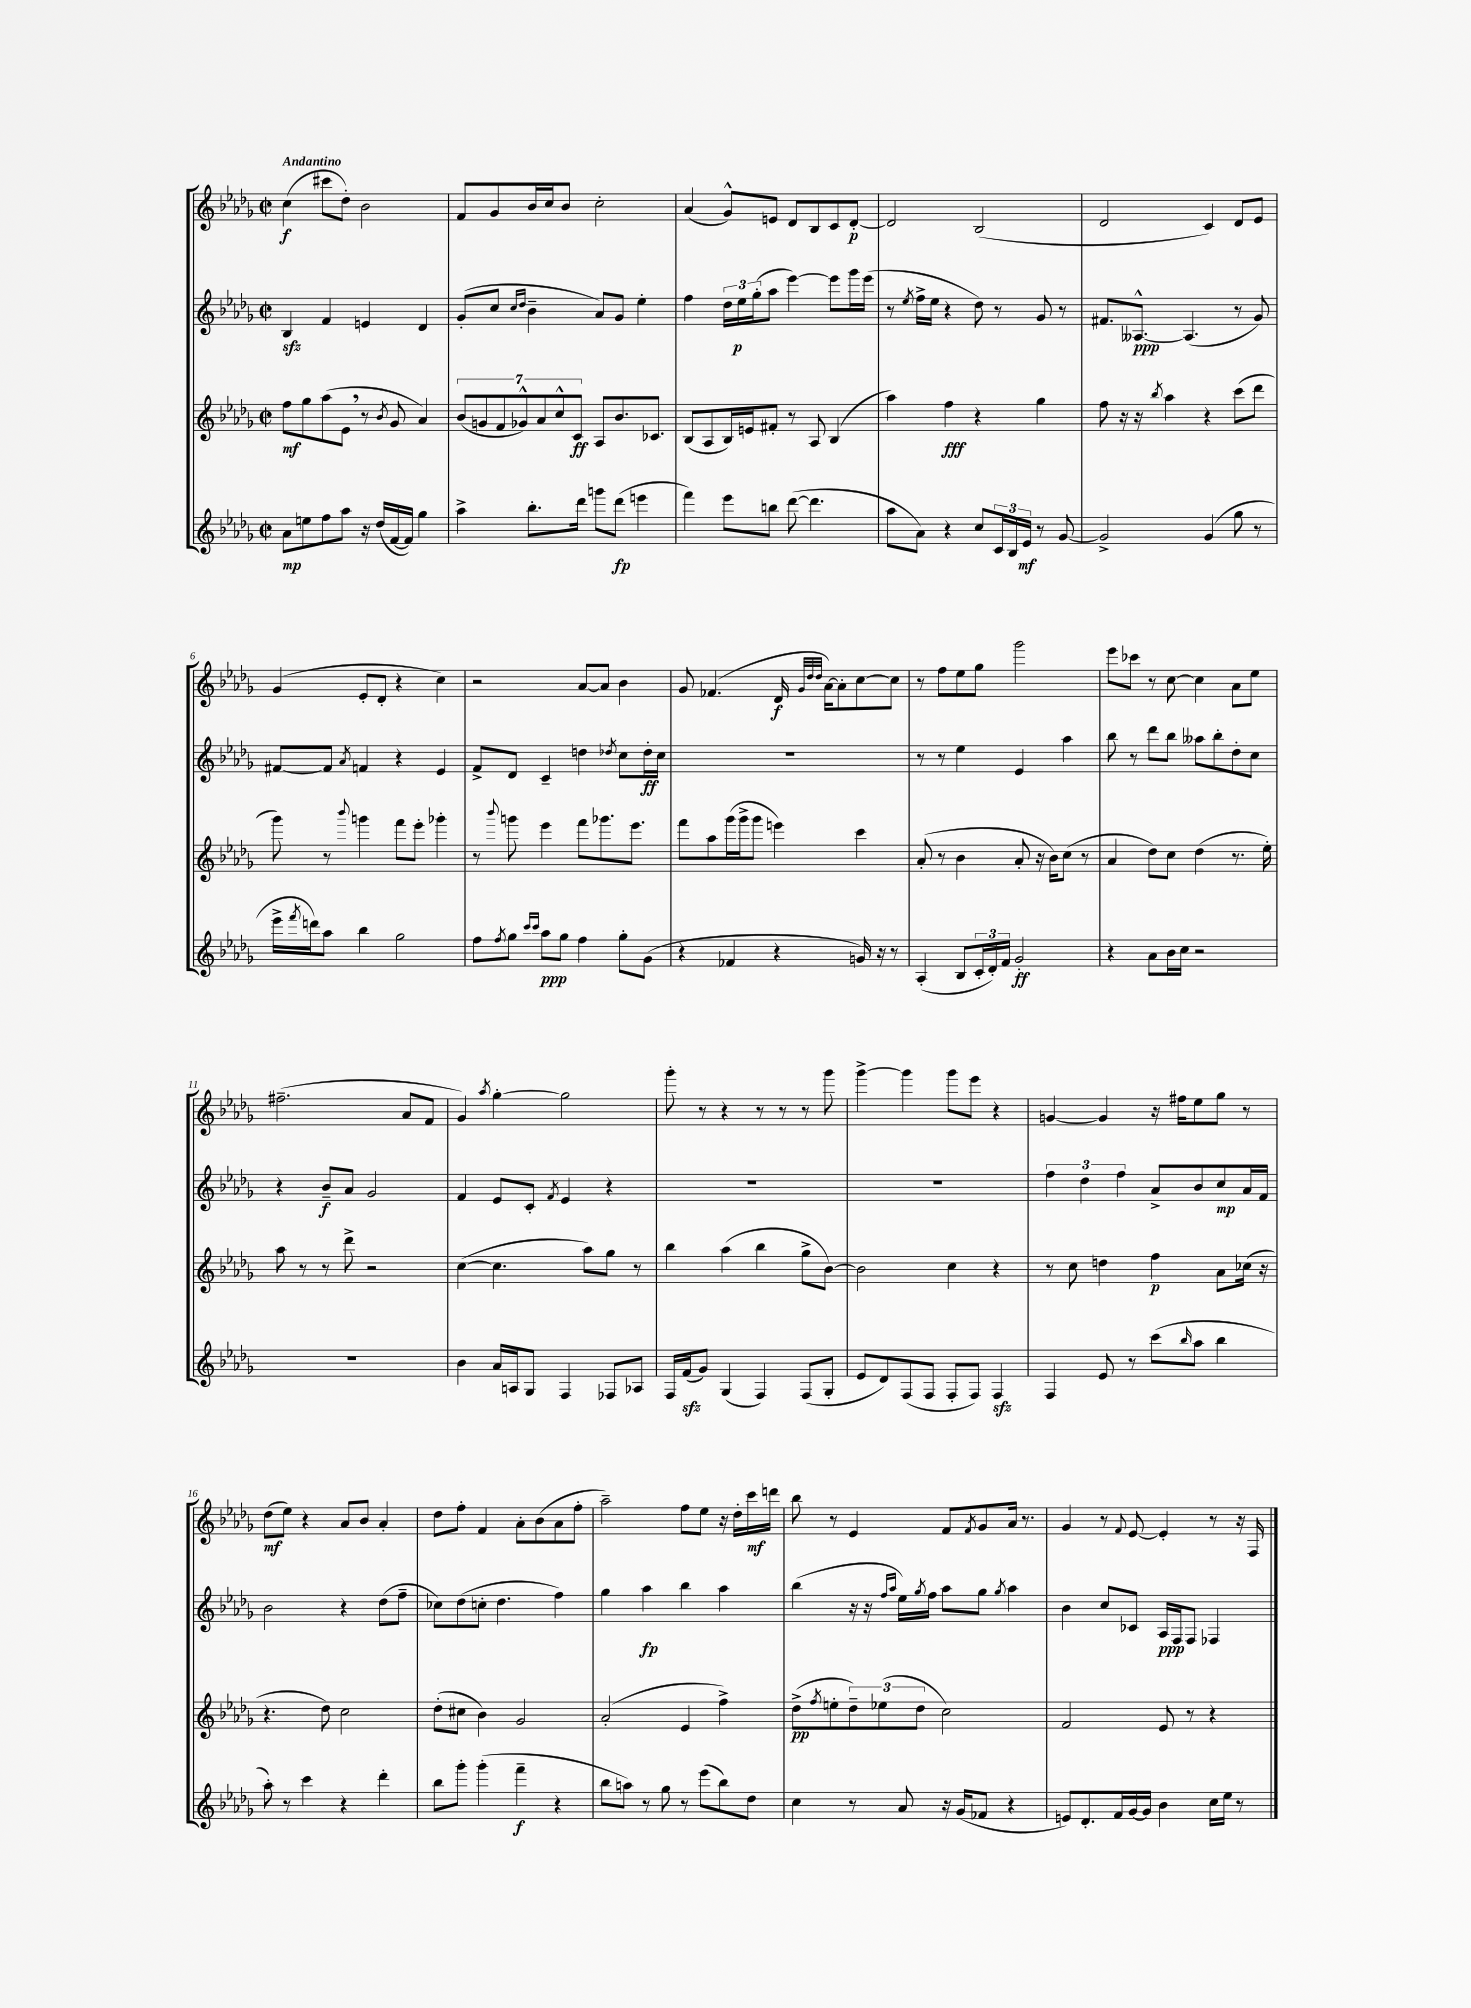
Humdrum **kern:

**kern	**kern	**kern	**kern
*staff4	*staff3	*staff2	*staff1
*clefG2	*clefG2	*clefG2	*clefG2
*k[b-e-a-d-g-]	*k[b-e-a-d-g-]	*k[b-e-a-d-g-]	*k[b-e-a-d-g-]
*M2/2	*M2/2	*M2/2	*M2/2
*met(c|)	*met(c|)	*met(c|)	*met(c|)
8a-	8ff	4B-	(4cc
8ee	8gg-	.	.
8ff	(8aa-	4f	8ccc#
8aa-	8e-	.	8dd-')
16r	8r	4e	2b-
(16dd-	.	.	.
.	8qb-	.	.
[16f	8g-	.	.
16f])	.	.	.
4gg-	4a-)	4d-	.
=	=	=	=
4aa-^	(14b-	(8g-'	8f
.	14g	.	.
.	.	8cc	8g-
.	14f	.	.
.	14g-^^)	.	.
.	.	16qqcc	.
.	.	16qqdd-	.
8.bb-'	.	4b-~	16b-
.	14a-	.	.
.	.	.	16cc
.	14cc^^	.	.
.	.	.	8b-
.	14c	.	.
16ddd-	.	.	.
8ggg	8A-	8a-)	2cc'
(8ddd-	8.b-	8g-	.
4eee	.	4ee-'	.
.	8.c-	.	.
=	=	=	=
4fff)	(8B-	4ff	(4a-
.	8A-	.	.
8eee-	16B-)	24dd-	8g-^^)
.	.	24ee-	.
.	16e	.	.
.	.	(24gg-'	.
8bb	8f#'	8aa-	8e
([8ddd-	8r	[4eee-)	8d-
4.ddd-]	8A-	.	8B-
.	(4B-	8eee-]	8c
.	.	16ggg-	[8d-'
.	.	(16eee-	.
=	=	=	=
8aa-	4aa-)	8r	2d-]
.	.	8qee-	.
8a-)	.	16ff^	.
.	.	16ee-	.
4r	4ff	4r	.
8cc	4r	8dd-)	(2B-
24c	.	8r	.
24B-	.	.	.
24e-	.	.	.
8r	4gg-	8g-	.
[8g-	.	8r	.
=	=	=	=
2g-^]	8ff	8.f#	2d-
.	16r	.	.
.	16r	[8.A--^^	.
.	8qbb-	.	.
.	4aa-	.	.
.	.	(4.A--]	.
(4g-	4r	.	4c)
8gg-	(8ccc	8r	8d-
8r	8ddd-	8g-)	8e-
=	=	=	=
16eee-^	8ggg-)	[8f#	(4g-
8qfff	.	.	.
16ddd)	.	.	.
8aa-	8r	8f#]	.
.	8qqbbb-	8qa-	.
4bb-	4ggg	4f	8e-'
.	.	.	8d-'
2gg-	8fff	4r	4r
.	8eee-'	.	.
.	4ggg-'	4e-	4cc)
=	=	=	=
8ff	8r	8f^	2r
8qff	8qqbbb-	.	.
8gg-	8ggg	8d-	.
16qqccc	.	.	.
16qqccc	.	.	.
8aa-	4eee-	4c~	.
8gg-	.	.	.
4ff	8fff	4dd	[8a-
.	8.ggg-	.	8a-]
.	.	8qdd-	.
8gg-'	.	8cc	4b-
.	8.eee-	.	.
(8g-	.	16dd-'	.
.	.	16cc	.
=	=	=	=
4r	8fff	1r	8g-
.	8aa-	.	(4.f-
4f-	(16ggg-	.	.
.	16ggg-^	.	.
.	8ggg-	.	.
4r	4eee)	.	16d-
.	.	.	32qqg-
.	.	.	32qqdd-
.	.	.	32qqdd-
.	.	.	[16a-)
.	.	.	8a-']
16g)	4ccc	.	[8cc
16r	.	.	.
8r	.	.	8cc]
=	=	=	=
(4A-'	(8a-'	8r	8r
.	8r	8r	8ff
8B-	4b-	4ee-	8ee-
24c'	.	.	8gg-
24d-')	.	.	.
24f	.	.	.
2g-'	8a-'	4e-	2ggg-
.	16r	.	.
.	16b-)	.	.
.	(8cc	4aa-	.
.	8r	.	.
=	=	=	=
4r	4a-	8bb-	8eee-
.	.	8r	8ccc-
8a-	8dd-)	8ddd-	8r
16b-	8cc	8bb-	[8cc
16cc	.	.	.
2r	(4dd-	8aa--	4cc]
.	.	8bb-'	.
.	8.r	8dd-'	8a-
.	.	8cc	8ee-
.	16ee-')	.	.
=	=	=	=
1r	8aa-	4r	(2.ff#~
.	8r	.	.
.	8r	8b-~	.
.	8ddd-^	8a-	.
.	2r	2g-	.
.	.	.	8a-
.	.	.	8f
=	=	=	=
4b-	([4cc	4f	4g-)
.	.	.	8qaa-
16a-	4.cc]	8e-	[4gg-'
16A	.	.	.
8G-	.	8c'	.
.	.	8qf	.
4F	.	4e-	2gg-]
.	8aa-)	.	.
8F-	8gg-	4r	.
8A-	8r	.	.
=	=	=	=
16F	4bb-	1r	8ggg-'
(16f	.	.	.
8g-)	.	.	8r
(4G-	(4aa-	.	4r
4F)	4bb-	.	8r
.	.	.	8r
(8F	8gg-^	.	8r
8G-'	[8b-)	.	8ggg-
=	=	=	=
8e-	2b-]	1r	[4ggg-^
8d-)	.	.	.
(8F	.	.	4ggg-]
8F	.	.	.
8F'	4cc	.	8ggg-
8F)	.	.	8eee-
4F	4r	.	4r
=	=	=	=
4F	8r	6ff	[4g
.	8cc	.	.
.	.	6dd-	.
8e-	4dd	.	4g]
.	.	6ff	.
8r	.	.	.
(8ccc	4ff	8a-^	16r
.	.	.	16ff#
16qqbb-	.	.	.
8aa-	.	8b-	8ee-
4bb-	8a-	8cc	8gg-
.	(16cc-	16a-	8r
.	16r	16f	.
=	=	=	=
8aa-')	4.r	2b-	(8dd-
8r	.	.	8ee-)
4ccc	.	.	4r
.	8dd-)	.	.
4r	2cc	4r	8a-
.	.	.	8b-
4ddd-'	.	(8dd-	4a-'
.	.	8ff~	.
=	=	=	=
8bb-	(8dd-'	8cc-)	8dd-
8ggg-'	8cc#	(8dd-	8ff'
(4ggg-'	4b-)	8cc'	4f
.	.	4.dd-	.
4fff~	2g-	.	8a-'
.	.	.	(8b-
4r	.	4ff)	8a-
.	.	.	8ff'
=	=	=	=
8bb-	(2a-'	4gg-	2aa-~)
8aa)	.	.	.
8r	.	4aa-	.
8gg-	.	.	.
8r	4e-	4bb-	8ff
(8eee-	.	.	8ee-
8bb-)	4ff^)	4aa-	16r
.	.	.	16dd-'
8dd-	.	.	16ccc
.	.	.	16ddd
=	=	=	=
4cc	(8dd-^	(4bb-	8bb-
.	8qff	.	.
.	8ee'	.	8r
8r	12dd-~)	16r	4e-
.	.	16r	.
.	(12ee-	.	.
.	.	16qqff	.
.	.	16qqaa-	.
8a-	.	16ee-)	.
.	12dd-	.	.
.	.	8qgg-	.
.	.	16ff	.
16r	2cc)	8aa-	8f
(16g-	.	.	.
.	.	.	8qf
8f-	.	8gg-	8g-
.	.	8qgg-	.
4r	.	4aa-	16a-
.	.	.	8.r
=	=	=	=
8e)	2f	4b-	4g-
8.d-'	.	.	.
.	.	8cc	8r
16f	.	.	.
.	.	.	8qqf
[16g-	.	8c-	[8e-
16g-]	.	.	.
4b-	8e-	16A-	4e-']
.	.	16F	.
.	8r	8F	.
16cc	4r	4F-	8r
16ee-	.	.	.
8r	.	.	16r
.	.	.	16F
==	==	==	==
*-	*-	*-	*-
